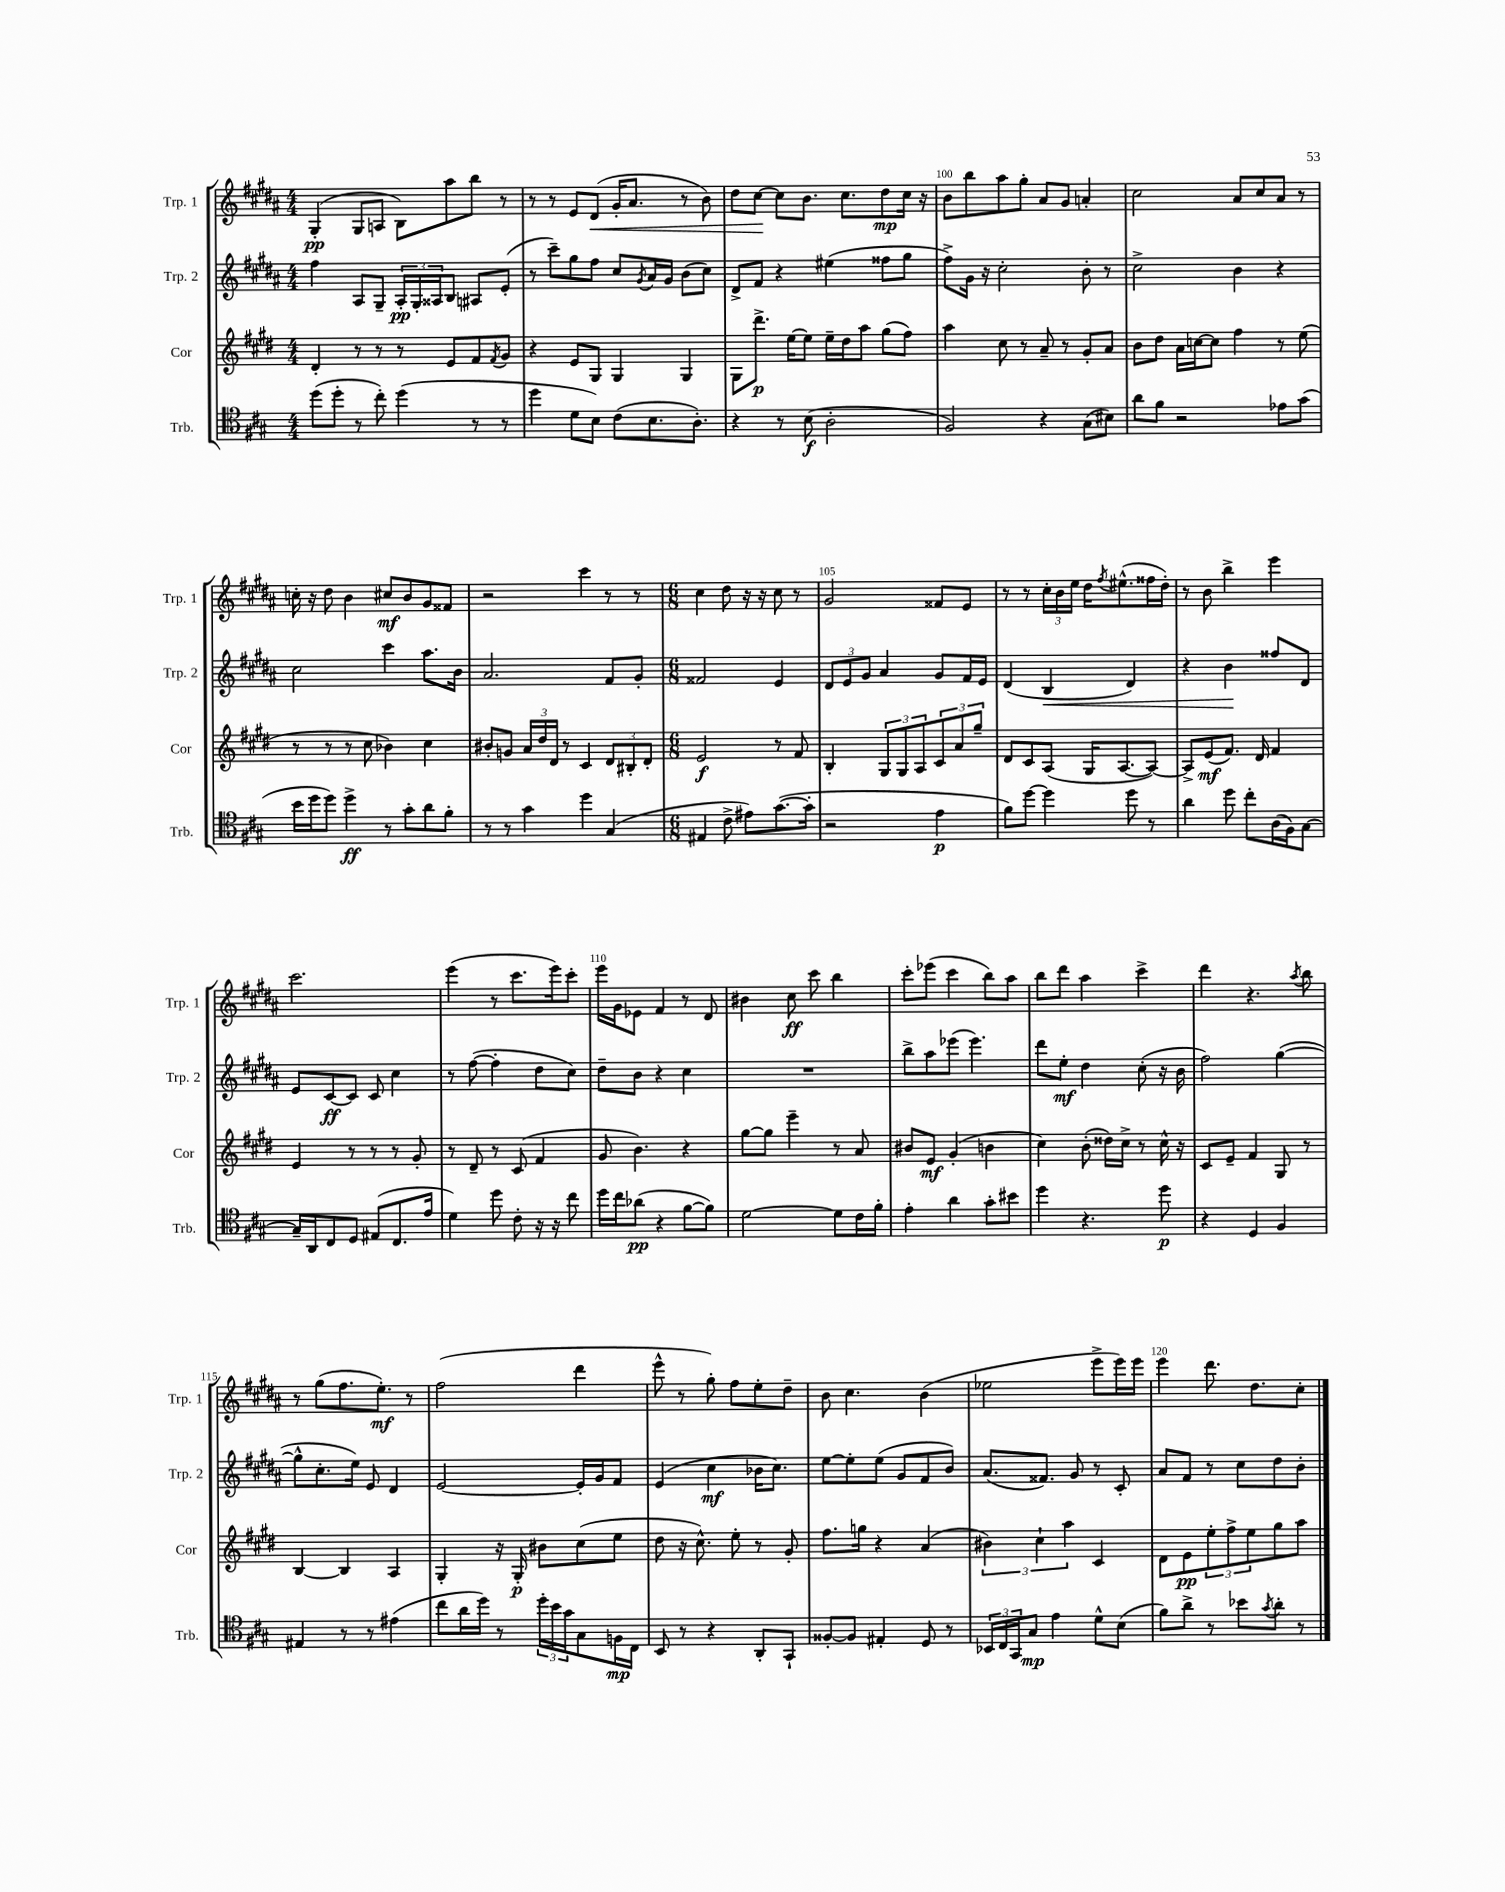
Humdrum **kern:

**kern	**kern	**kern	**kern
*staff4	*staff3	*staff2	*staff1
*clefC4	*clefG2	*clefG2	*clefG2
*k[f#c#g#]	*k[f#c#g#d#]	*k[f#c#g#d#a#]	*k[f#c#g#d#a#]
*M4/4	*M4/4	*M4/4	*M4/4
(8dd	4d#'	4ff#	(4G#'
8dd'	.	.	.
8r	8r	8A#	8G#
8cc#')	8r	8G#~	8A
(4dd	8r	24A#'	8B)
.	.	24G#'	.
.	.	24A##	.
.	8e	8B	8aa#
8r	8f#	8A#	8bb
.	8qf#	.	.
8r	8g#	(8e'	8r
=	=	=	=
4dd	4r	8r	8r
.	.	8ccc#~)	8r
8d	8e	8gg#	8e
8B)	8G#	8ff#	(8d#
(8c#	4G#	8cc#	16g#'
.	.	.	8.a#
.	.	8qg#	.
8.B	.	16a#	.
.	.	16g#	.
.	4G#	(8b	8r
8.A')	.	.	.
.	.	8cc#)	8b)
=	=	=	=
4r	8G#	8d#^	8dd#
.	8.ddd#^	8f#	[8cc#
8r	.	4r	8cc#]
.	[16ee	.	.
(8B	8ee]	.	8.b
2A'	16ee~	(4ee#	.
.	16dd#	.	8.cc#
.	8aa	.	.
.	(8gg#	8ff##	8dd#
.	8ff#)	8gg#	16cc#
.	.	.	16r
=	=	=	=
2F#)	4aa	8ff#^)	8b
.	.	16g#	8bb
.	.	16r	.
.	8cc#	2cc#'	8aa#
.	8r	.	8gg#'
4r	8a~	.	8a#
.	8r	.	8g#
(8G#	8g#'	8b'	4a'
8B#)	8a	8r	.
=	=	=	=
8a	8b	2cc#^	2cc#
8f#	8dd#	.	.
2r	16a	.	.
.	[16cc	.	.
.	8cc]	.	.
.	4ff#	4b	8a#
.	.	.	8cc#
8e-	8r	4r	8a#
(8g#	(8ee	.	8r
=	=	=	=
16b	8r	2cc#	16cc'
16dd	.	.	16r
8dd)	8r	.	8dd#
4dd^	8r	.	4b
.	8cc#	.	.
8r	4b-)	4ccc#	8cc#
8g#'	.	.	8b
8a	4cc#	8.aa#	8g#
8f#'	.	.	8f##
.	.	16b	.
=	=	=	=
8r	8b#'	2.a#	2r
8r	8g	.	.
4g#	24a	.	.
.	24dd#	.	.
.	24d#	.	.
.	8r	.	.
4dd	4c#	.	4ccc#
(4G#	12d#	8f#	8r
.	12B#'	.	.
.	.	8g#'	8r
.	12d#'	.	.
=	=	=	=
*M6/8	*M6/8	*M6/8	*M6/8
4E#	2e	2f##	4cc#
8c#^	.	.	8dd#
8e#)	.	.	16r
.	.	.	16r
([8.g#	8r	4e	8cc#
.	8f#	.	8r
16g#']	.	.	.
=	=	=	=
2r	4B'	12d#	2g#
.	.	12e	.
.	.	12g#	.
.	12G#	4a#	.
.	12G#	.	.
.	12A	.	.
4e	12c#	8g#	8f##
.	12a	.	.
.	.	16f#	8e
.	12gg#~	.	.
.	.	16e	.
=	=	=	=
8f#)	8d#	(4d#	8r
[8dd	8c#	.	8r
4dd]	(8A	4B	24cc#'
.	.	.	24b
.	.	.	24ee
.	16G#	.	16dd#
.	.	.	8qff#
.	[8.A	.	(8.ee#^^
8dd	.	4d#)	.
8r	8A_)	.	16ff##
.	.	.	16dd#')
=	=	=	=
4a	8A^]	4r	8r
.	(8e	.	8b
8dd	8.f#)	4b	4bb^
8cc#'	.	.	.
.	16d#	.	.
(16A	4f#	8ff##	4eee
16F#)	.	.	.
[8G#	.	8d#	.
=	=	=	=
16G#~]	4e	8e	2.ccc#
16AA	.	.	.
8C#	.	[8c#	.
8D	8r	8c#]	.
(8E#	8r	8c#	.
8.C#	8r	4cc#	.
.	8g#'	.	.
16e	.	.	.
=	=	=	=
4d)	8r	8r	(4eee
.	8d#~	([8ff#	.
8dd	8r	4ff#']	8r
8c#'	(8c#	.	8.ccc#
16r	4f#	8dd#	.
16r	.	.	16eee)
8cc#	.	8cc#)	8ccc#'
=	=	=	=
16dd	8g#	8dd#~	16eee
16cc#	.	.	16g#
(8a-	4.b)	8b	8e-
4r	.	4r	4f#
[8f#	4r	4cc#	8r
8f#])	.	.	8d#
=	=	=	=
[2d	[8gg#	2.r	4b#
.	8gg#]	.	.
.	4eee~	.	8cc#
.	.	.	8ccc#
8d]	8r	.	4bb
16c#	8a	.	.
16f#'	.	.	.
=	=	=	=
4e'	8b#	8bb^	8ccc#'
.	8e	8aa#	(8eee-
4a	(4g#'	(8eee-	4ccc#
.	.	4.eee-)	.
8g#'	4b	.	8bb)
8b#	.	.	8aa#
=	=	=	=
4dd	4cc#)	8ddd#	8bb
.	.	8ee'	8ddd#
4.r	(8b'	4dd#	4aa#
.	16dd##)	.	.
.	16cc#^	.	.
.	8r	(8cc#'	4ccc#^
8dd	16cc#^^	16r	.
.	16r	16b	.
=	=	=	=
4r	8c#	2ff#)	4ddd#
.	8e~	.	.
4D	4f#	.	4.r
4F#	8G#	([4gg#	.
.	.	.	8qaa#
.	8r	.	8bb
=	=	=	=
4E#	[4B	8gg#^^]	8r
.	.	8.cc#'	(8gg#
8r	4B]	.	8.ff#
.	.	16ee)	.
8r	.	8e	.
.	.	.	8.ee')
(4e#	4A	4d#	.
.	.	.	8r
=	=	=	=
8cc#	4G#'	[2e	(2ff#
16a	.	.	.
16dd)	.	.	.
8r	16r	.	.
.	16G#'	.	.
24dd'	8b#	.	.
24b	.	.	.
24g#	.	.	.
8G#	(8cc#	16e']	4ddd#
.	.	16g#	.
16F	8ee	8f#	.
16C#	.	.	.
=	=	=	=
8BB	8dd#	(4e	8eee^^
8r	16r	.	8r
.	8.cc#^^)	.	.
4r	.	4cc#	8gg#')
.	8ee'	.	8ff#
8AA'	8r	16b-	8ee'
.	.	8.cc#)	.
8GG#`	8g#'	.	8dd#~
=	=	=	=
[8F##'	8.ff#	[8ee	8b
8F##]	.	8ee']	4.cc#
.	16gg	.	.
4E#'	4r	(8ee	.
.	.	8g#	.
8D	(4a	8f#	(4b
8r	.	8b)	.
=	=	=	=
24BB-	6b#)	(8.a#	2ee-
24C#	.	.	.
24GG#	.	.	.
8G#	.	.	.
.	6cc#`	.	.
.	.	8.f##)	.
4e	.	.	.
.	6aa	.	.
.	.	8g#	.
8d^^	4c#	8r	8eee^
(8B	.	8c#'	16eee)
.	.	.	16eee
=	=	=	=
8f#)	8d#	8a#	4eee
8a^	8e	8f#	.
8r	12ee'	8r	8.ddd#
.	12ff#^	.	.
8b-	.	8cc#	.
.	12ee	.	.
.	.	.	8.dd#
8qg#	.	.	.
8a'	8gg#	8dd#	.
8r	8aa	8b'	8cc#'
==	==	==	==
*-	*-	*-	*-
